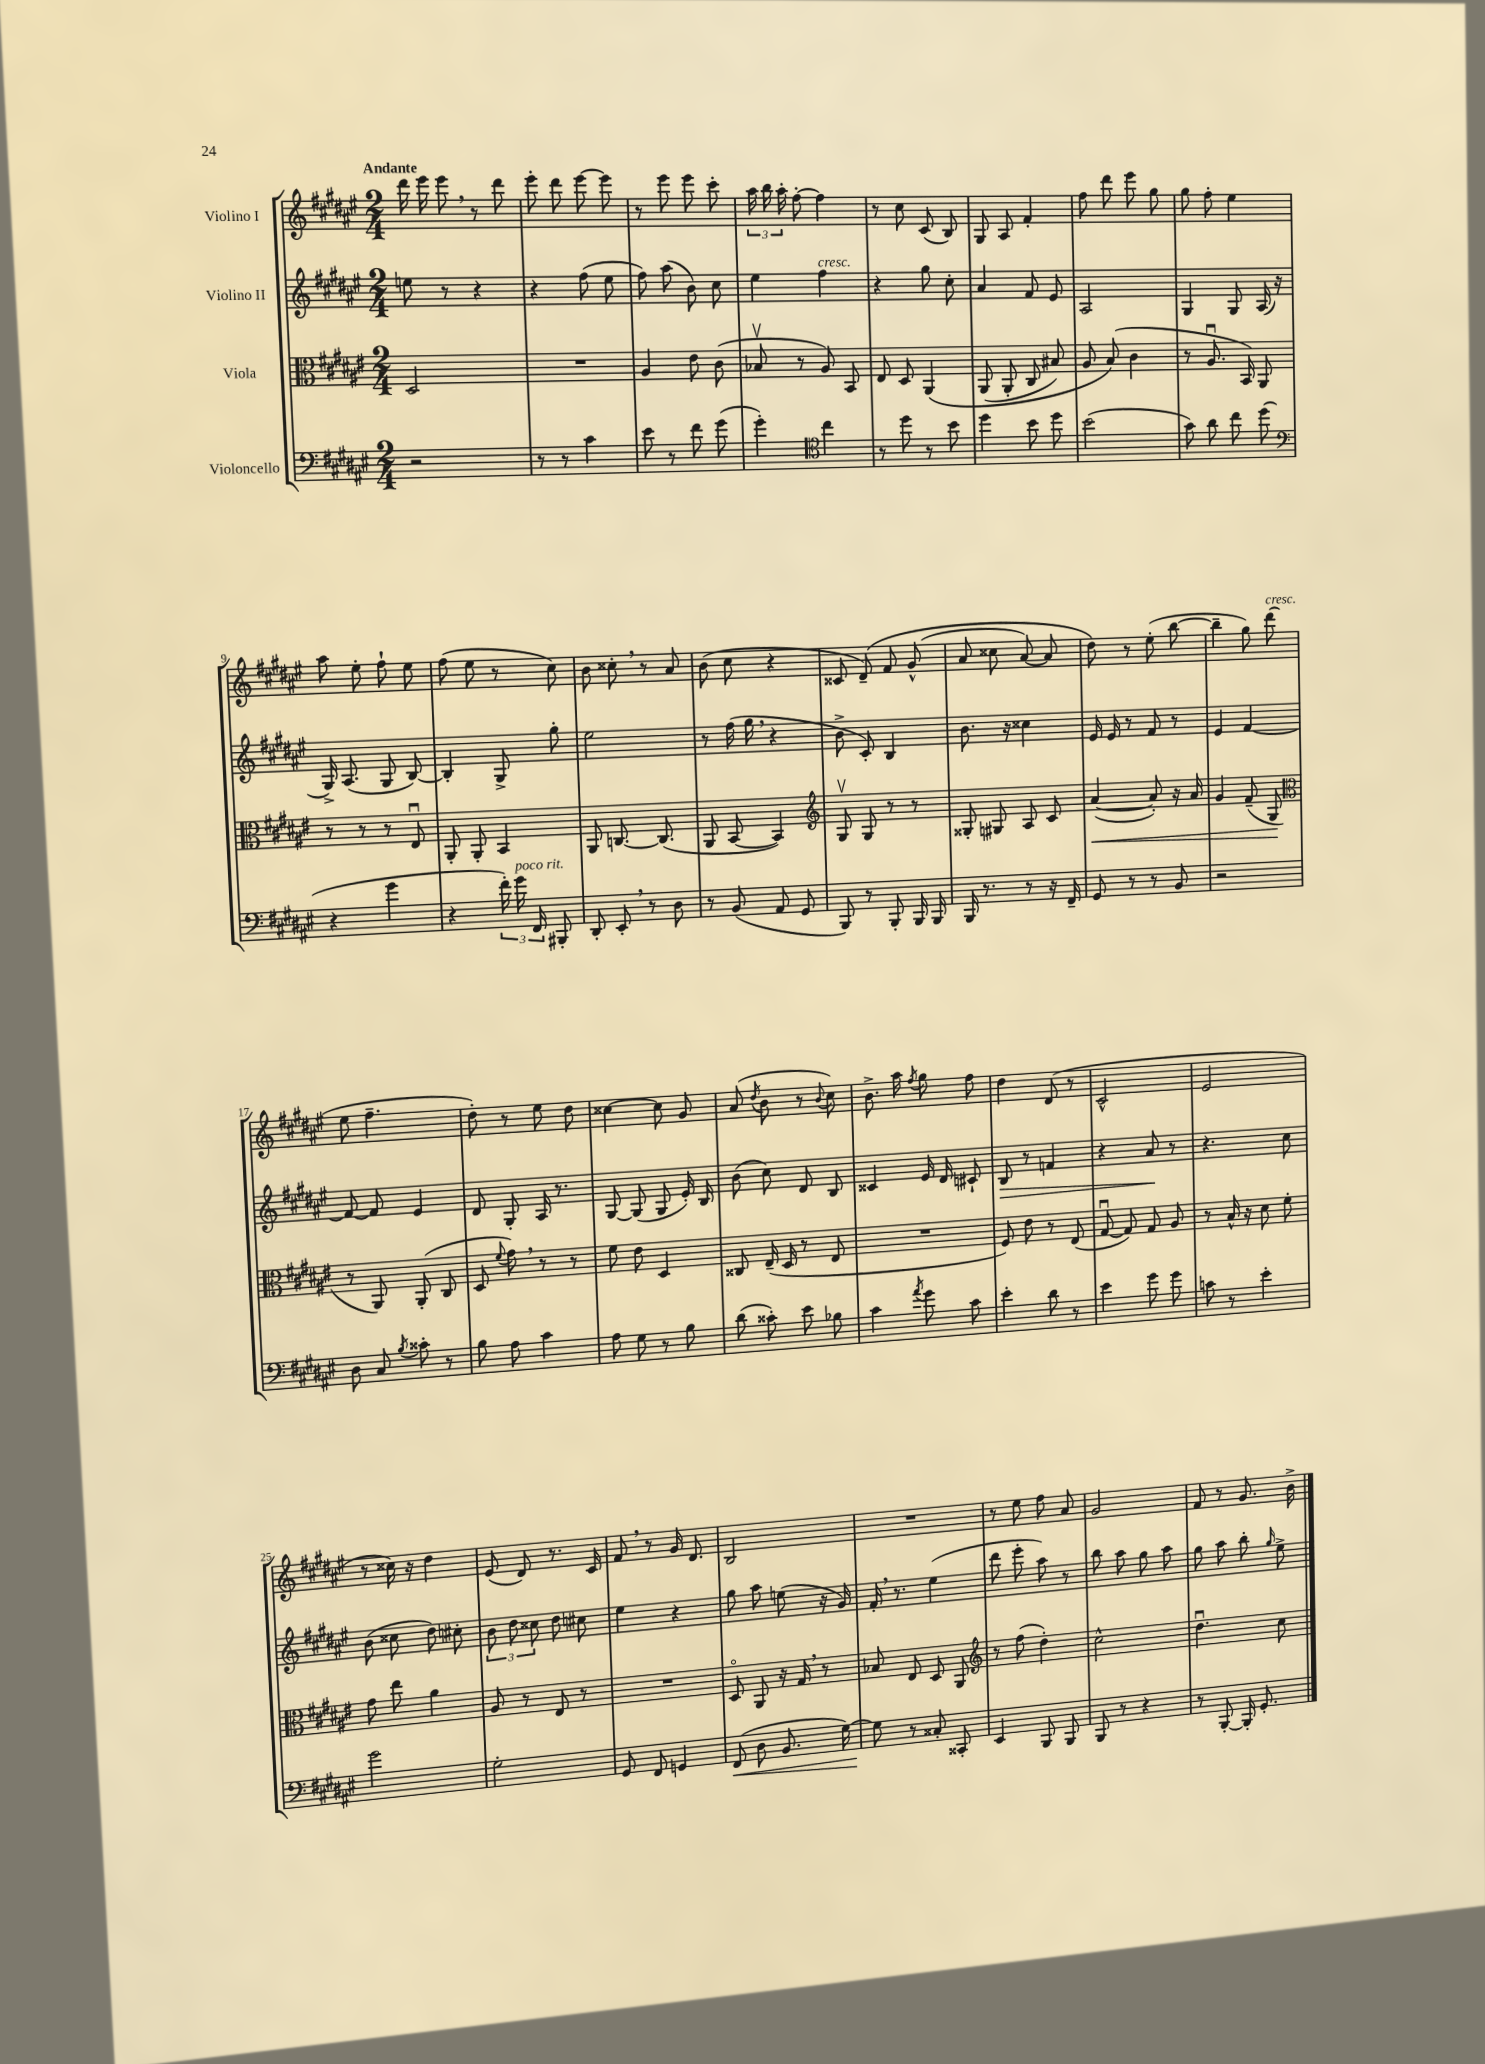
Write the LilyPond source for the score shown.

<<
\new StaffGroup <<
\new Staff = "s0" \with { instrumentName = "Violino I" } {
    \clef treble \key fis \major \numericTimeSignature \time 2/4 \tempo "Andante"
    \autoBeamOff dis'''16 eis'''16 eis'''8 \breathe r8 dis'''8 |
    eis'''8-. dis'''8 eis'''8~ eis'''8 |
    r8 eis'''8 eis'''8 cis'''8-. |
    \tuplet 3/2 { ais''16 b''16 ais''16-. } fis''8~-. fis''4 |
    r8 cis''8 cis'8( b8) |
    gis8 ais8 fis'4-. |
    fis''8 dis'''8 eis'''8 gis''8 |
    gis''8 fis''8-. eis''4 |
    ais''8 eis''8-. fis''8-! eis''8 |
    fis''8( eis''8 r8 cis''8) |
    b'8 cisis''8-. \breathe r8 ais'8 |
    b'8( cis''8 r4 |
    cisis'8 dis'8--)\( fis'8 gis'8-^( |
    ais'8 cisis''8 ais'8~) ais'8 |
    dis''8\) r8 eis''8-.( b''8~ |
    b''4-- gis''8) dis'''8^\markup { \italic "cresc." }( |
    eis''8 fis''4.-- |
    dis''8-.) r8 eis''8 dis''8 |
    cisis''4~ cisis''8 gis'8 |
    ais'8( \acciaccatura { dis''8 } b'8 r8 \appoggiatura { b'8 } cis''8) |
    b'8.-> ais''16 \acciaccatura { fis''8 } gis''8 fis''8 |
    dis''4 dis'8( r8 |
    cis'2-^ |
    eis'2 |
    r8 cisis''16) r16 dis''4 |
    eis'8( dis'8) r8. cis'16 |
    fis'8 \breathe r8 gis'16 dis'8. |
    b2 |
    R2 |
    r8 eis''8 fis''8 ais'8 |
    gis'2 |
    fis'8 r8 gis'8. b'16-> \bar "|." |
}
\new Staff = "s1" \with { instrumentName = "Violino II" } {
    \clef treble \key fis \major \numericTimeSignature \time 2/4
    \autoBeamOff e''8 r8 r4 |
    r4 fis''8( eis''8 |
    fis''8) ais''8( b'8) cis''8 |
    eis''4 fis''4^\markup { \italic "cresc." } |
    r4 gis''8 cis''8-. |
    ais'4 fis'8 eis'8 |
    ais2 |
    gis4 gis8 ais16( r16 |
    gis16->) ais8.( gis8 b8~) |
    b4-. gis8-> gis''8-. |
    eis''2 |
    r8 fis''16( gis''16 \breathe r4 |
    b'8-> cis'8-.) b4 |
    b'8. r16 cisis''4 |
    eis'16 eis'16 r8 fis'8 r8 |
    eis'4 fis'4~ |
    fis'8~ fis'8 eis'4 |
    dis'8 gis8-. ais16 r8. |
    gis8~ gis8( gis8 eis'16-.) b16 |
    b'8( cis''8) dis'8 b8 |
    cisis'4 eis'16 dis'16 cis'8-! |
    b8\> r8 f'4 |
    r4 ais'8\! r8 |
    r4. cis''8 |
    b'8( cisis''8 dis''8) cis''8-. |
    \tuplet 3/2 { b'8 dis''8 cisis''8 } dis''8 cis''8 |
    eis''4 r4 |
    gis''8 ais''8 e''8( r16 gis'16) |
    fis'16-. \breathe r8. eis''4( |
    dis'''8 eis'''8-. ais''8) r8 |
    b''8 ais''8 gis''8 ais''8 |
    gis''8 ais''8 b''8-. \grace { gis''16 } eis''8-> \bar "|." |
}
\new Staff = "s2" \with { instrumentName = "Viola" } {
    \clef alto \key fis \major \numericTimeSignature \time 2/4
    \autoBeamOff dis2 |
    R2 |
    ais4 eis'8 cis'8( |
    bes8\upbow r8 ais8) b,8 |
    eis8 dis8 ais,4\( |
    ais,8( ais,8-. cis8 bis8) |
    ais8 b8(\) cis'4 |
    r8 ais8.\downbow b,16) ais,8 |
    r8 r8 r8 eis8\downbow |
    ais,8-. ais,8-. b,4 |
    ais,8 c8.~ c8.( |
    ais,8 b,8~ b,4) |
    \clef treble gis8\upbow gis8 r8 r8 |
    gisis8-. gis8 ais8 cis'8 |
    ais'4~\<( ais'8-.) r16 ais'16 |
    gis'4 fis'8--( gis8\! |
    \clef alto r8 ais,8) ais,8-.( cis8 |
    dis8 \appoggiatura { fis'8 } gis'8) \breathe r8 r8 |
    fis'8 eis'8 dis4 |
    cisis8 eis16--( dis16 r8 eis8 |
    R2 |
    fis8) eis'8 r8 eis8( |
    gis8~\downbow gis8) gis8 ais8 |
    r8 b16-^ r16 dis'8 fis'8-. |
    gis'8 eis''8 ais'4 |
    ais8 r8 eis8 r8 |
    R2 |
    dis8\flageolet ais,8 r16 gis16 \breathe r8 |
    bes8 eis8 dis8 ais,8 |
    \clef treble r8 fis''8( dis''4-.) |
    cis''2-^ |
    dis''4.\downbow cis''8 \bar "|." |
}
\new Staff = "s3" \with { instrumentName = "Violoncello" } {
    \clef bass \key fis \major \numericTimeSignature \time 2/4
    \autoBeamOff r2 |
    r8 r8 cis'4 |
    eis'8 r8 fis'8 gis'8( |
    gis'4-.) \clef tenor cis''4 |
    r8 dis''8 r8 b'8 |
    dis''4 b'8 dis''8 |
    b'2( |
    gis'8) ais'8 cis''8 dis''8( |
    \clef bass r4 gis'4 |
    r4 \tuplet 3/2 { fis'16-.) gis'16^\markup { \italic "poco rit." } fis,16 } bis,,8-. |
    dis,8-. eis,8-. \breathe r8 dis8 |
    r8 b,8( ais,8 gis,8 |
    b,,8) r8 b,,8-. b,,16 b,,16 |
    b,,16 r8. r8 r16 fis,16-- |
    gis,8 r8 r8 b,8 |
    r2 |
    dis8 cis8 \acciaccatura { b8 } cisis'8-. r8 |
    b8 ais8 cis'4 |
    ais8 gis8 r8 b8 |
    dis'8( cisis'8-.) eis'8 bes8 |
    cis'4 \acciaccatura { ais'8 } gis'8 cis'8 |
    eis'4-. dis'8 r8 |
    eis'4 gis'8 gis'8 |
    c'8 r8 eis'4-. |
    gis'2 |
    gis2-. |
    gis,8 fis,8 g,4 |
    fis,8\<( dis8 b,8. gis16~) |
    gis8\! r8 cisis8-. cisis,8-. |
    eis,4 b,,8 b,,8 |
    b,,8 r8 r4 |
    r8 b,,8~-. b,,16-. gis,8.-. \bar "|." |
}
>>
>>
